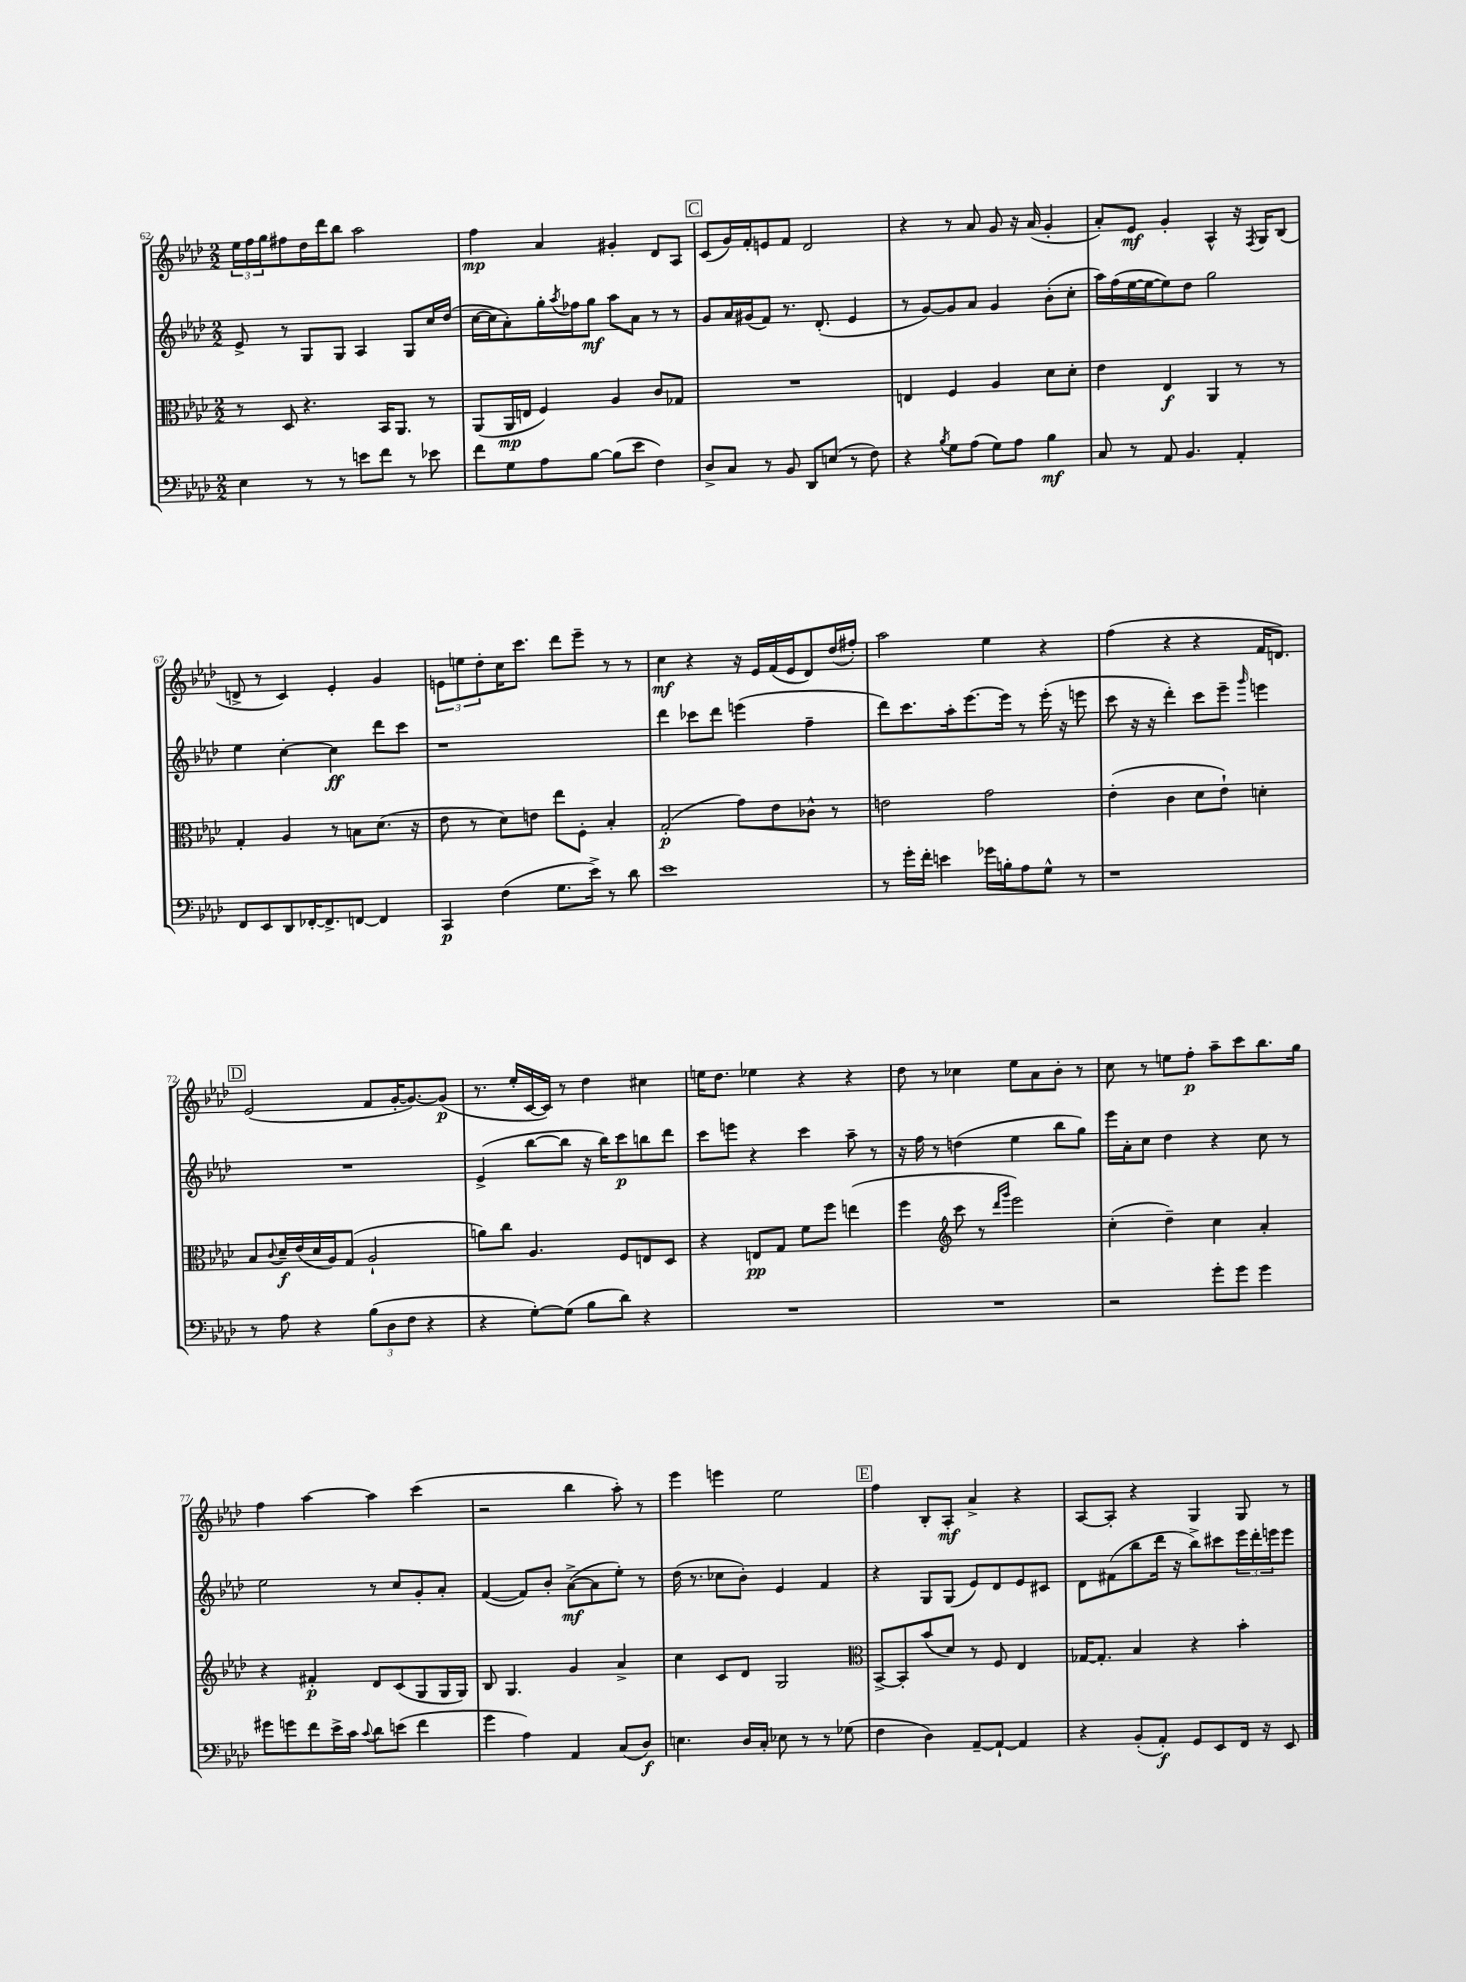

**kern	**kern	**kern	**kern
*staff4	*staff3	*staff2	*staff1
*clefF4	*clefC3	*clefG2	*clefG2
*k[b-e-a-d-]	*k[b-e-a-d-]	*k[b-e-a-d-]	*k[b-e-a-d-]
*M2/2	*M2/2	*M2/2	*M2/2
4E-\	8r	8e-^/	24ee-\LL
.	.	.	24ff\
.	.	.	24gg\J
.	8D-/	8r	8ff#\
8r	4.r	8G/L	16dd-\L
.	.	.	16ddd-\J
8r	.	8G/J	8bb-\J
8e\L	.	4A-/	2aa-\
8f\J	16BB-/LK	.	.
.	8.AA-/J	.	.
8r	.	8G/L	.
8e-\	8r	16cc/L	.
.	.	(16dd-/JJ	.
=	=	=	=
8f\L	(8AA-/L	[16cc\LL	4ff\
.	.	16cc\]J	.
8G\	16AA-/L	8a-'\)	.
.	16E/JJ	.	.
8A-\	4F/)	16gg'\L	4a-/
.	.	8qaa-/	.
.	.	16ff-\J	.
[8B-\J	.	8gg\J	.
(8B-\]L	4A-/	8aa-\L	4g#'/
8e-\J	.	8a-\J	.
4F\)	8c/L	8r	8d-/L
.	8G-/J	8r	8A-/J
=	=	=	=
8D-^/L	1r	8g/L	(8c/L
8C/J	.	16a-/L	16g/L)
.	.	(16g#/J	16f'/J
8r	.	8f/J)	8e/
8BB-/	.	8.r	8f/J
8DD-/L	.	.	2d-/
.	.	(8.d-'/	.
(8E/J	.	.	.
8r	.	4e-/	.
8F\)	.	.	.
=	=	=	=
4r	4E/	8r	4r
.	.	[8g/L)	.
8qB-/	.	.	.
8G\L	4F/	8g/]	8r
(8A-\J	.	8a-/J	8a-/
8G\L)	4A-/	4g/	8g/
8A-\J	.	.	16r
.	.	.	(16a-/
4B-\	8d-\L	(8b-'\L	4g'/
.	8d-'\J	8cc'\J	.
=	=	=	=
8C/	4e-\	16aa-\LL)	8a-'/L)
.	.	(16ff\	.
8r	.	[16ee-\	8e-/J
.	.	16ee-\_J	.
8AA-/	4E-/	8ee-\])	4g'/
4.BB-/	.	8dd-\J	.
.	4AA-/	2gg\	4A-^^/
4AA-'/	8r	.	16r
.	.	.	8qF/
.	.	.	16G/LK
.	8r	.	(8B-/J
=	=	=	=
8FF/L	4G'/	4ee-\	8d^/
8EE-/	.	.	8r
8DD-/	4A-/	[4cc'\	4c/)
[16FF-'/K	.	.	.
8.FF-^/]	.	.	.
.	8r	4cc\]	4e-'/
[8FF/J	8B\L	.	.
4FF/]	(8.d-\J	8ddd-\L	4g/
.	.	8ccc\J	.
.	16r	.	.
=	=	=	=
4CC/	8e-\	1r	12e\L
.	.	.	12ee\
.	8r	.	.
.	.	.	12dd-'\
(4F\	8d-\L)	.	16cc\K
.	.	.	8.ccc\J
.	8e\J	.	.
8.G\L	8ee-\L	.	8ddd-\L
.	8F'\J	.	8eee-~\J
16e-^\Jk)	.	.	.
8r	4B-'/	.	8r
8d-\	.	.	8r
=	=	=	=
1e-	(2G'/	4ddd-\	4cc\
.	.	8ccc-\L	4r
.	.	8ddd-\J	.
.	8g\L)	(4eee\	16r
.	.	.	16e-/LL
.	8e-\	.	(16f/
.	.	.	16e-/J
.	8c-^^\J	4ff~\	8d-/)
.	8r	.	(16dd-/L
.	.	.	16ff#'/JJ)
=	=	=	=
8r	2e\	8ddd-\L)	2aa-\
16g'\LL	.	8.ccc\	.
16f'\JJ	.	.	.
4e\	.	.	.
.	.	16aa-'\k	.
.	.	[8.eee-\	.
16g-\LL	2g\	.	4ee-\
16B'\J	.	16eee-\]Jk	.
8A-\	.	8r	.
8G^^\J	.	(16eee-'\	4r
.	.	16r	.
8r	.	8eee\	.
=	=	=	=
1r	(4e-'\	8ccc\	(4ff\
.	.	16r	.
.	.	16r	.
.	4c\	4ddd-'\)	4r
.	8d-\L	8ccc\L	4r
.	8e-`\J)	8eee-~\J	.
.	.	16qqggg/	.
.	4d'\	4eee\	16f/LK
.	.	.	8.d/J)
=	=	=	=
8r	8B-/L	1r	(2e-/
.	8qqc/	.	.
8A-\	16d-~/L	.	.
.	(16e-/	.	.
4r	16d-/	.	.
.	16A-/J)	.	.
.	(8G/J	.	.
(12B-\L	2A-`/	.	8f/L
12D-\	.	.	.
.	.	.	[16g'/K
12F\J	.	.	.
.	.	.	8.g/_)
4r	.	.	.
.	.	.	(8g/]J
=	=	=	=
4r	8a\L)	(4e-^/	8.r
.	8cc\J	.	.
.	.	.	16ee-'/LL
[8G'\L)	4.A-/	[8bb-\L	[16c/
.	.	.	16c/]JJ)
(8G\]J	.	8bb-\]J	8r
8B-\L	.	16r	4dd-\
.	.	16bb-\LK)	.
8d-\J)	8F/L	8ccc\	.
4r	8E/	8bb\	4cc#\
.	8D-/J	8ddd-\J	.
=	=	=	=
1r	4r	8ccc\L	16ee\LK
.	.	.	8.dd-\J
.	.	8eee\J	.
.	8E/L	4r	4ee-\
.	8G/J	.	.
.	8f\L	4ccc\	4r
.	8ff\J	.	.
.	(4ee\	8aa-~\	4r
.	.	8r	.
=	=	=	=
1r	4ff\	16r	8dd-\
.	.	16ff\	.
.	.	8r	8r
*	*clefG2	*	*
.	8ccc\	(4dd\	4cc-\
.	8r	.	.
.	16qqddd-/LL	.	.
.	16qqggg/JJ	.	.
.	2eee-\)	4ee-\	8ee-\L
.	.	.	8a-\
.	.	8bb-\L	8b-'\J
.	.	8gg\J)	8r
=	=	=	=
2r	(4cc'\	16eee-\LL	8cc\
.	.	16a-'\J	.
.	.	8cc\J	8r
.	4dd-~\)	4dd-\	8ee\L
.	.	.	8ff'\J
8g'\L	4cc\	4r	8aa-~\L
8g\J	.	.	8ccc\
4g\	4a-'/	8cc\	8.bb-\
.	.	8r	.
.	.	.	16gg\Jk
=	=	=	=
8g#\L	4r	2ee-\	4ff\
8g\	.	.	.
8f\	4f#'/	.	[4aa-\
16e-^\L	.	.	.
16c\JJ	.	.	.
8qqc/	.	.	.
8d-\L	8d-/L	8r	4aa-\]
(8e\J	(8c/	8cc/L	.
4f\	8G/	8g'/	(4ccc\
.	16G/L	8a-'/J	.
.	16G/JJ)	.	.
=	=	=	=
4g\	8B-/	([4f/	2r
.	4.G/	.	.
4A-\)	.	8f/]L)	.
.	.	8b-'/J	.
4AA-/	4g/	([8a-^\L	4bb-\
.	.	8a-\]	.
(8C/L	4a-^/	8ee-'\J)	8aa-'\)
8D-/J)	.	8r	8r
=	=	=	=
4.E\	4cc\	(16dd-\	4eee-\
.	.	8.r	.
.	8c/L	8cc-\L	4eee\
16D-/LL	8d-/J	8b-'\J)	.
16C'/JJ	.	.	.
8E-\	2G/	4e-/	2ee-\
8r	.	.	.
8r	.	4f/	.
(8G-\	.	.	.
=	=	=	=
*	*clefC3	*	*
4F\	[8BB-^/L	4r	4ff\
.	8BB-'/]	.	.
4D-\)	(8b-/	8G/L	8B-'/L
.	8d-/J)	(8G/J	8A-'/J
[8AA-~/L	8r	8e-/L)	4a-^/
8AA-`/_J	8F/	8d-/	.
4AA-/]	4E-/	8e-/	4r
.	.	8c#/J	.
=	=	=	=
4r	[16G-/LK	8d-\L	[8A-/L
.	8.G-'/]J	.	.
.	.	(8f#\	8A-'/]J
(8BB-'/L	4B-/	8bb-\	4r
8AA-'/J)	.	16ddd-\Jk	.
.	.	16r	.
8GG/L	4r	8bb-^\L)	4G/
8EE-/	.	8ccc#\	.
16FF/Jk	4b-'\	24eee-\L	8G/
.	.	24ddd-'\	.
16r	.	.	.
.	.	24eee\J	.
8EE-/	.	8eee\J	8r
==	==	==	==
*-	*-	*-	*-
